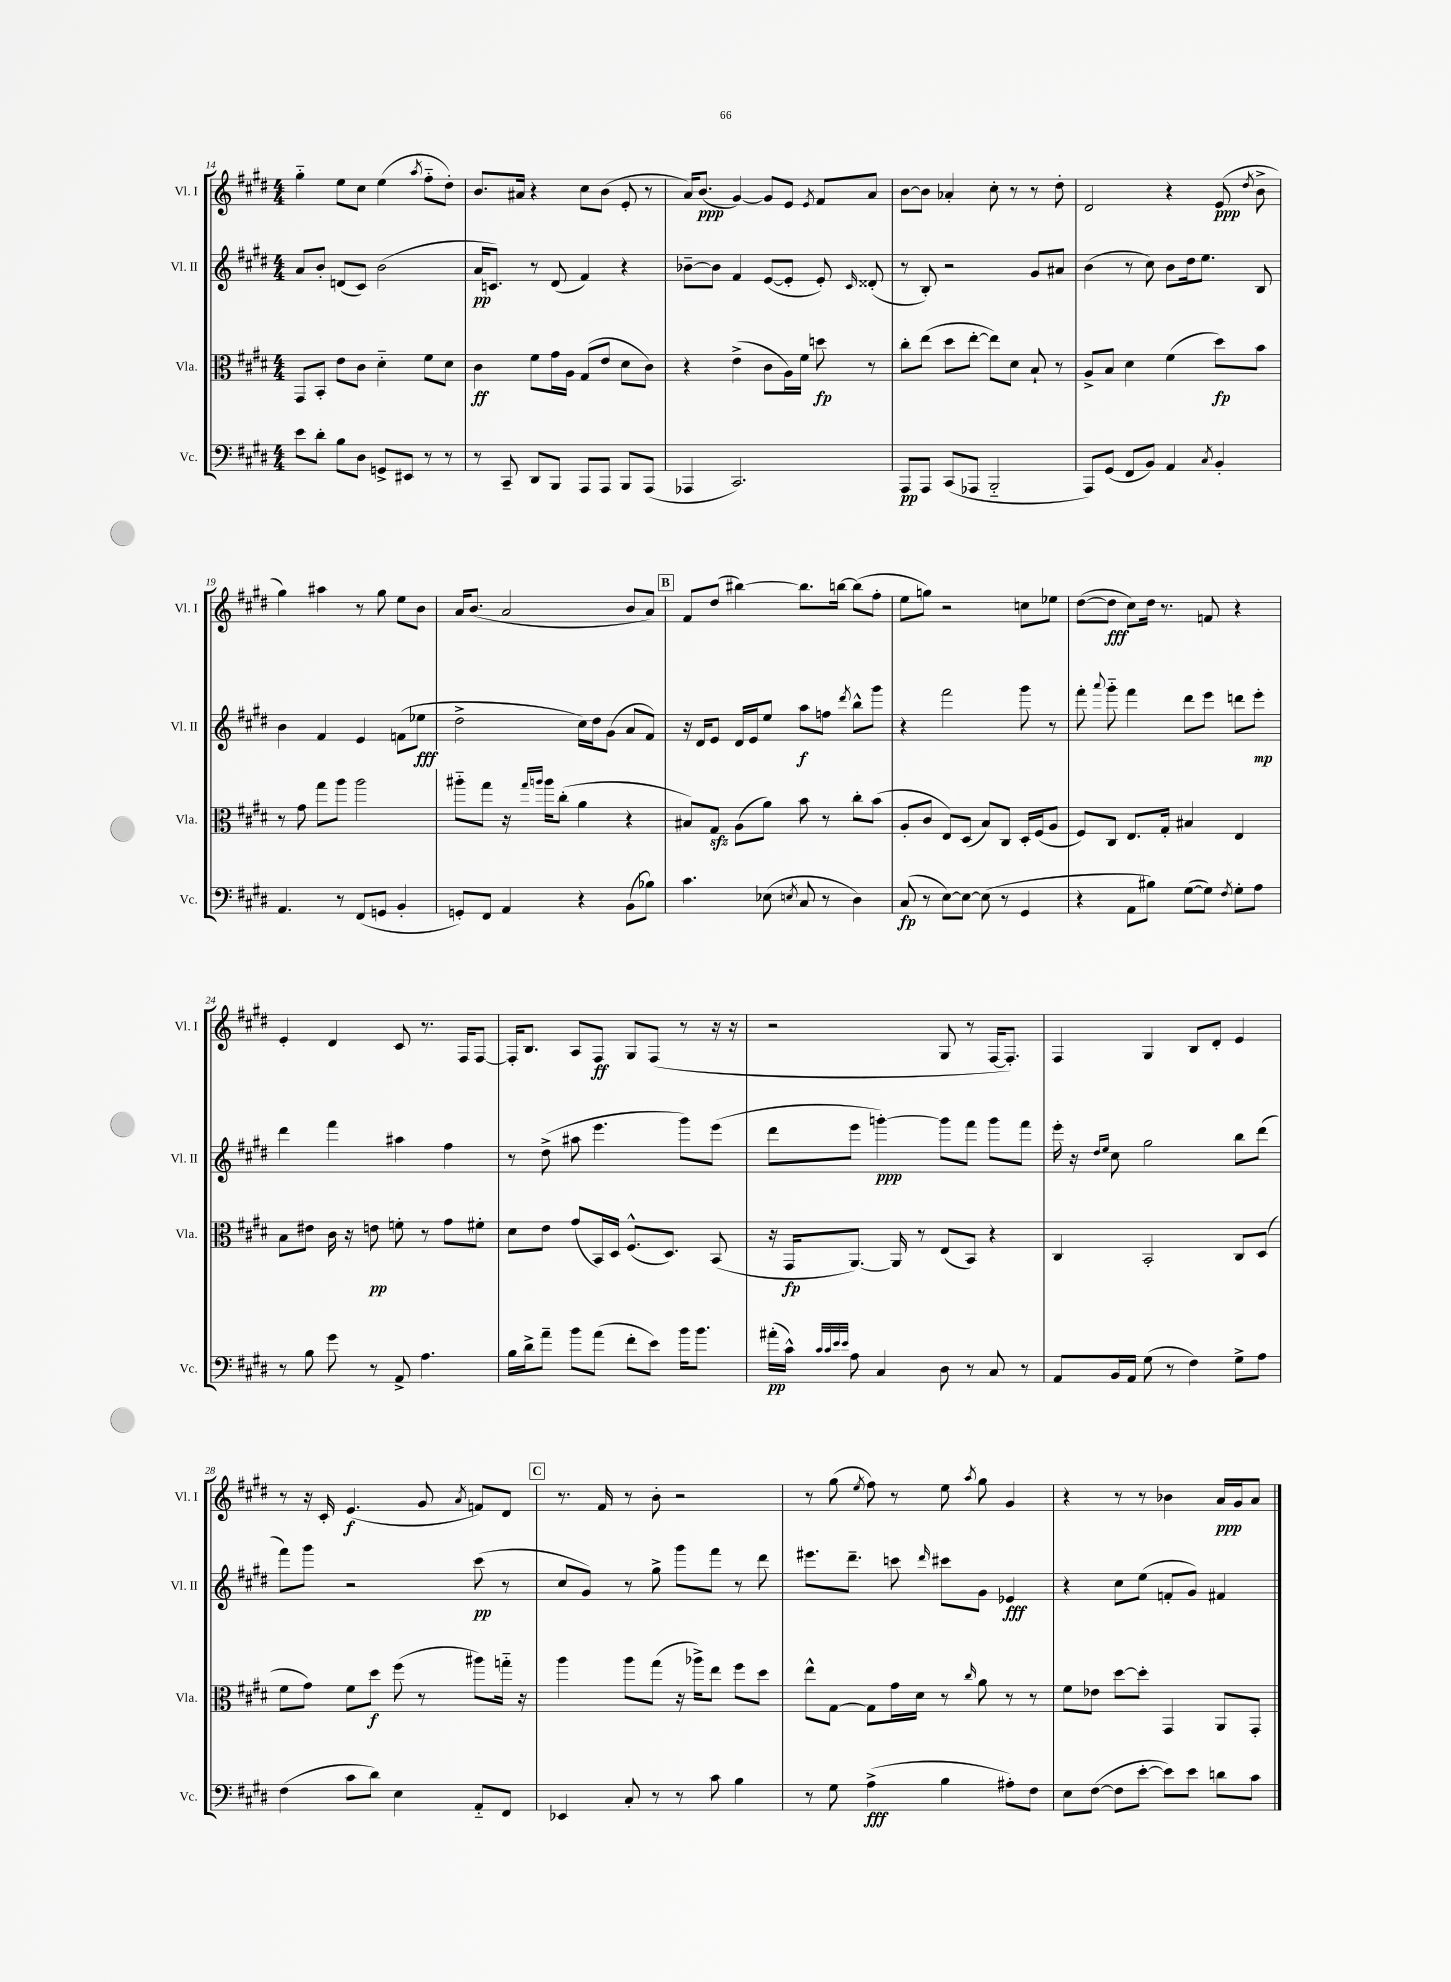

**kern	**kern	**kern	**kern
*staff4	*staff3	*staff2	*staff1
*clefF4	*clefC3	*clefG2	*clefG2
*k[f#c#g#d#]	*k[f#c#g#d#]	*k[f#c#g#d#]	*k[f#c#g#d#]
*M4/4	*M4/4	*M4/4	*M4/4
8e	8GG#	8a	4gg#'~
8d#'	8BB'	8b'	.
8B	8e	(8d	8ee
8D#	8c#	8c#)	8cc#
8GG^	4d#'~	(2b	(4ee
8EE#	.	.	.
.	.	.	8qaa
8r	8f#	.	8ff#'~
8r	8d#	.	8dd#')
=	=	=	=
8r	4c#	16a	8.b
.	.	8.c)	.
8CC#~	.	.	.
.	.	.	16a#
8DD#	8f#	8r	4r
8BBB	16g#	(8d#	.
.	16A	.	.
8AAA	(8G#	4f#)	8cc#
8AAA	8e	.	(8b
8BBB	8d#	4r	8e'
(8AAA	8c#)	.	8r
=	=	=	=
4AAA-	4r	[8b-~	16a)
.	.	.	(8.b
.	.	8b-]	.
2.CC#)	(4e^	4f#	[4g#)
.	8c#	([8e	8g#]
.	16A)	8e']	8e
.	16f#	.	.
.	.	.	8qe
.	8dd	8e')	8f#
.	.	16qqc#	.
.	8r	(8d##'	8a
=	=	=	=
8AAA	8cc#'	8r	[8b
8AAA	(8ee	8B')	8b]
(8CC#	8dd#	2r	4a-'
8AAA-	[8ee'	.	.
2BBB'~	8ee])	.	8cc#'
.	8d#	.	8r
.	8B`	8g#	8r
.	8r	8a#	8dd#'
=	=	=	=
8AAA)	8A^	(4b	2d#
(8GG#	8B	.	.
8FF#	4d#	8r	.
8BB)	.	8cc#)	.
4AA	(4f#	8b	4r
.	.	16dd#	.
.	.	8.ee	.
8qC#	.	.	.
4BB'	8dd#)	.	(8e
.	.	.	8qdd#
.	8b	8B	8b^
=	=	=	=
4.AA	8r	4b	4gg#)
.	8g#	.	.
.	8gg#	4f#	4aa#
8r	8aa	.	.
(8FF#	2aa	4e	8r
8GG	.	.	8gg#
4BB'	.	(8f	8ee
.	.	8ee-	8b
=	=	=	=
8GG')	8aa#'~	2dd#^	16a
.	.	.	(8.b
8FF#	8gg#	.	.
4AA	16r	.	2a
.	16qqgg#	.	.
.	16qqaa	.	.
.	16aa	.	.
.	(8cc#'	.	.
4r	4a	16cc#)	.
.	.	16dd#	.
.	.	(8g#	.
(8BB	4r	8a	8b
8B-)	.	8f#)	8a)
=	=	=	=
4.c#	8B#)	16r	8f#
.	.	16d#	.
.	8G#	8e	(8dd#
.	(8A	16d#	[4bb#)
.	.	16e	.
(8E-	8a)	8ee	.
8qE	.	.	.
8C#	8b	8aa	8.bb#]
8r	8r	8ff	.
.	.	.	[16bb
.	.	8qddd#	.
4D#)	8cc#'	8bb^^	(8bb]
.	(8b	8ggg#	8ff#'
=	=	=	=
(8C#	8A'	4r	8ee
8r	8c#	.	8gg)
[8E)	8E)	2fff#	2r
8E_	(8D#	.	.
(8E]	8B)	.	.
8r	8C#	.	.
4GG#	16D#'	8ggg#	8cc
.	(16F#	.	.
.	8A	8r	8ee-
=	=	=	=
4r	8F#)	8fff#'	([8dd#
.	.	8qqaaa	.
.	8C#	8ggg#'~	8dd#]
8AA	8.E	4fff#	8cc#)
8B#)	.	.	16dd#
.	16G#'	.	8.r
([8G#	4B#	8ddd#	.
8G#])	.	8eee	8f
8qF#	.	.	.
8G#'	4E	8ddd	4r
8A	.	8eee'	.
=	=	=	=
8r	8B	4ddd#	4e'
8B	8e#	.	.
8g#	16c#	4fff#	4d#
.	16r	.	.
8r	8e	.	.
8AA^	8f'	4aa#	8c#
4.A	8r	.	8.r
.	8g#	4ff#	.
.	.	.	16F#
.	8f#'	.	[8F#
=	=	=	=
16B	8d#	8r	16F#']
16d#^	.	.	8.B
8a~	8e	(8dd#^	.
8b	(8g#	8aa#	8A
(8a	16BB)	4.eee	8F#
.	16D#	.	.
8f#'	(8.F#^^	.	8G#
8e)	.	.	(8F#
.	8.D#)	.	.
16b	.	8ggg#)	8r
8.b	.	.	.
.	(8BB	(8eee	16r
.	.	.	16r
=	=	=	=
(16a#'	16r	8ddd#	2r
16c#^^)	16GG#	.	.
32qqc#	.	.	.
32qqc#	.	.	.
32qqe	.	.	.
32qqe	.	.	.
8A	[8.AA)	8eee	.
4C#	.	[4ggg')	.
.	16AA]	.	.
.	8r	.	.
8D#	(8E	8ggg]	8G#
8r	8BB)	8fff#	8r
8C#	4r	8ggg	[16F#
.	.	.	8.F#'])
8r	.	8fff#	.
=	=	=	=
8AA	4C#	16eee'	4F#
.	.	16r	.
.	.	16qqdd#	.
.	.	16qqee	.
16BB	.	8cc#	.
16AA	.	.	.
(8G#	2BB'	2gg#	4G#
8r	.	.	.
4F#)	.	.	8B
.	.	.	8d#'
8G#^	8C#	8bb	4e
8A	(8D#	(8ddd#	.
=	=	=	=
(4F#	8f#	8fff#)	8r
.	8g#)	8ggg#	16r
.	.	.	16c#'
8c#	8f#	2r	(4.e
8d#)	8dd#	.	.
4E	(8ff#	.	.
.	8r	.	8g#
.	.	.	8qa
8AA'~	8aa#)	(8ccc#	8f)
8FF#	16gg'~	8r	8d#
.	16r	.	.
=	=	=	=
4EE-	4aa	8cc#	8.r
.	.	8g#)	.
.	.	.	16f#
8C#'	8aa	8r	8r
8r	(8gg#	8gg#^	8b'
8r	16r	8ggg#	2r
.	16aa-^)	.	.
8c#	8ee	8fff#	.
4B	8ff#	8r	.
.	8dd#	8ddd#	.
=	=	=	=
8r	8ee^^	8.eee#	8r
8G#	[8G#	.	(8gg#
.	.	8.ddd#~	.
.	.	.	8qee
(4A^	8G#]	.	8ff#)
.	16g#	8ccc	8r
.	16d#	.	.
.	.	16qqddd#	.
4B	8r	8ccc#	8ee
.	16qqcc#	.	8qaa
.	8a	8g#	8gg#
8A#')	8r	4e-	4g#
8F#	8r	.	.
=	=	=	=
8E	8f#	4r	4r
([8F#	8e-	.	.
8F#]	[8dd#	8cc#	8r
[8e'	8dd#']	(8ee	8r
8e])	4GG#	8f'	4b-
8e	.	8g#)	.
8d	8AA	4f#	16a
.	.	.	16g#
8c#	8GG#'	.	8a
==	==	==	==
*-	*-	*-	*-
